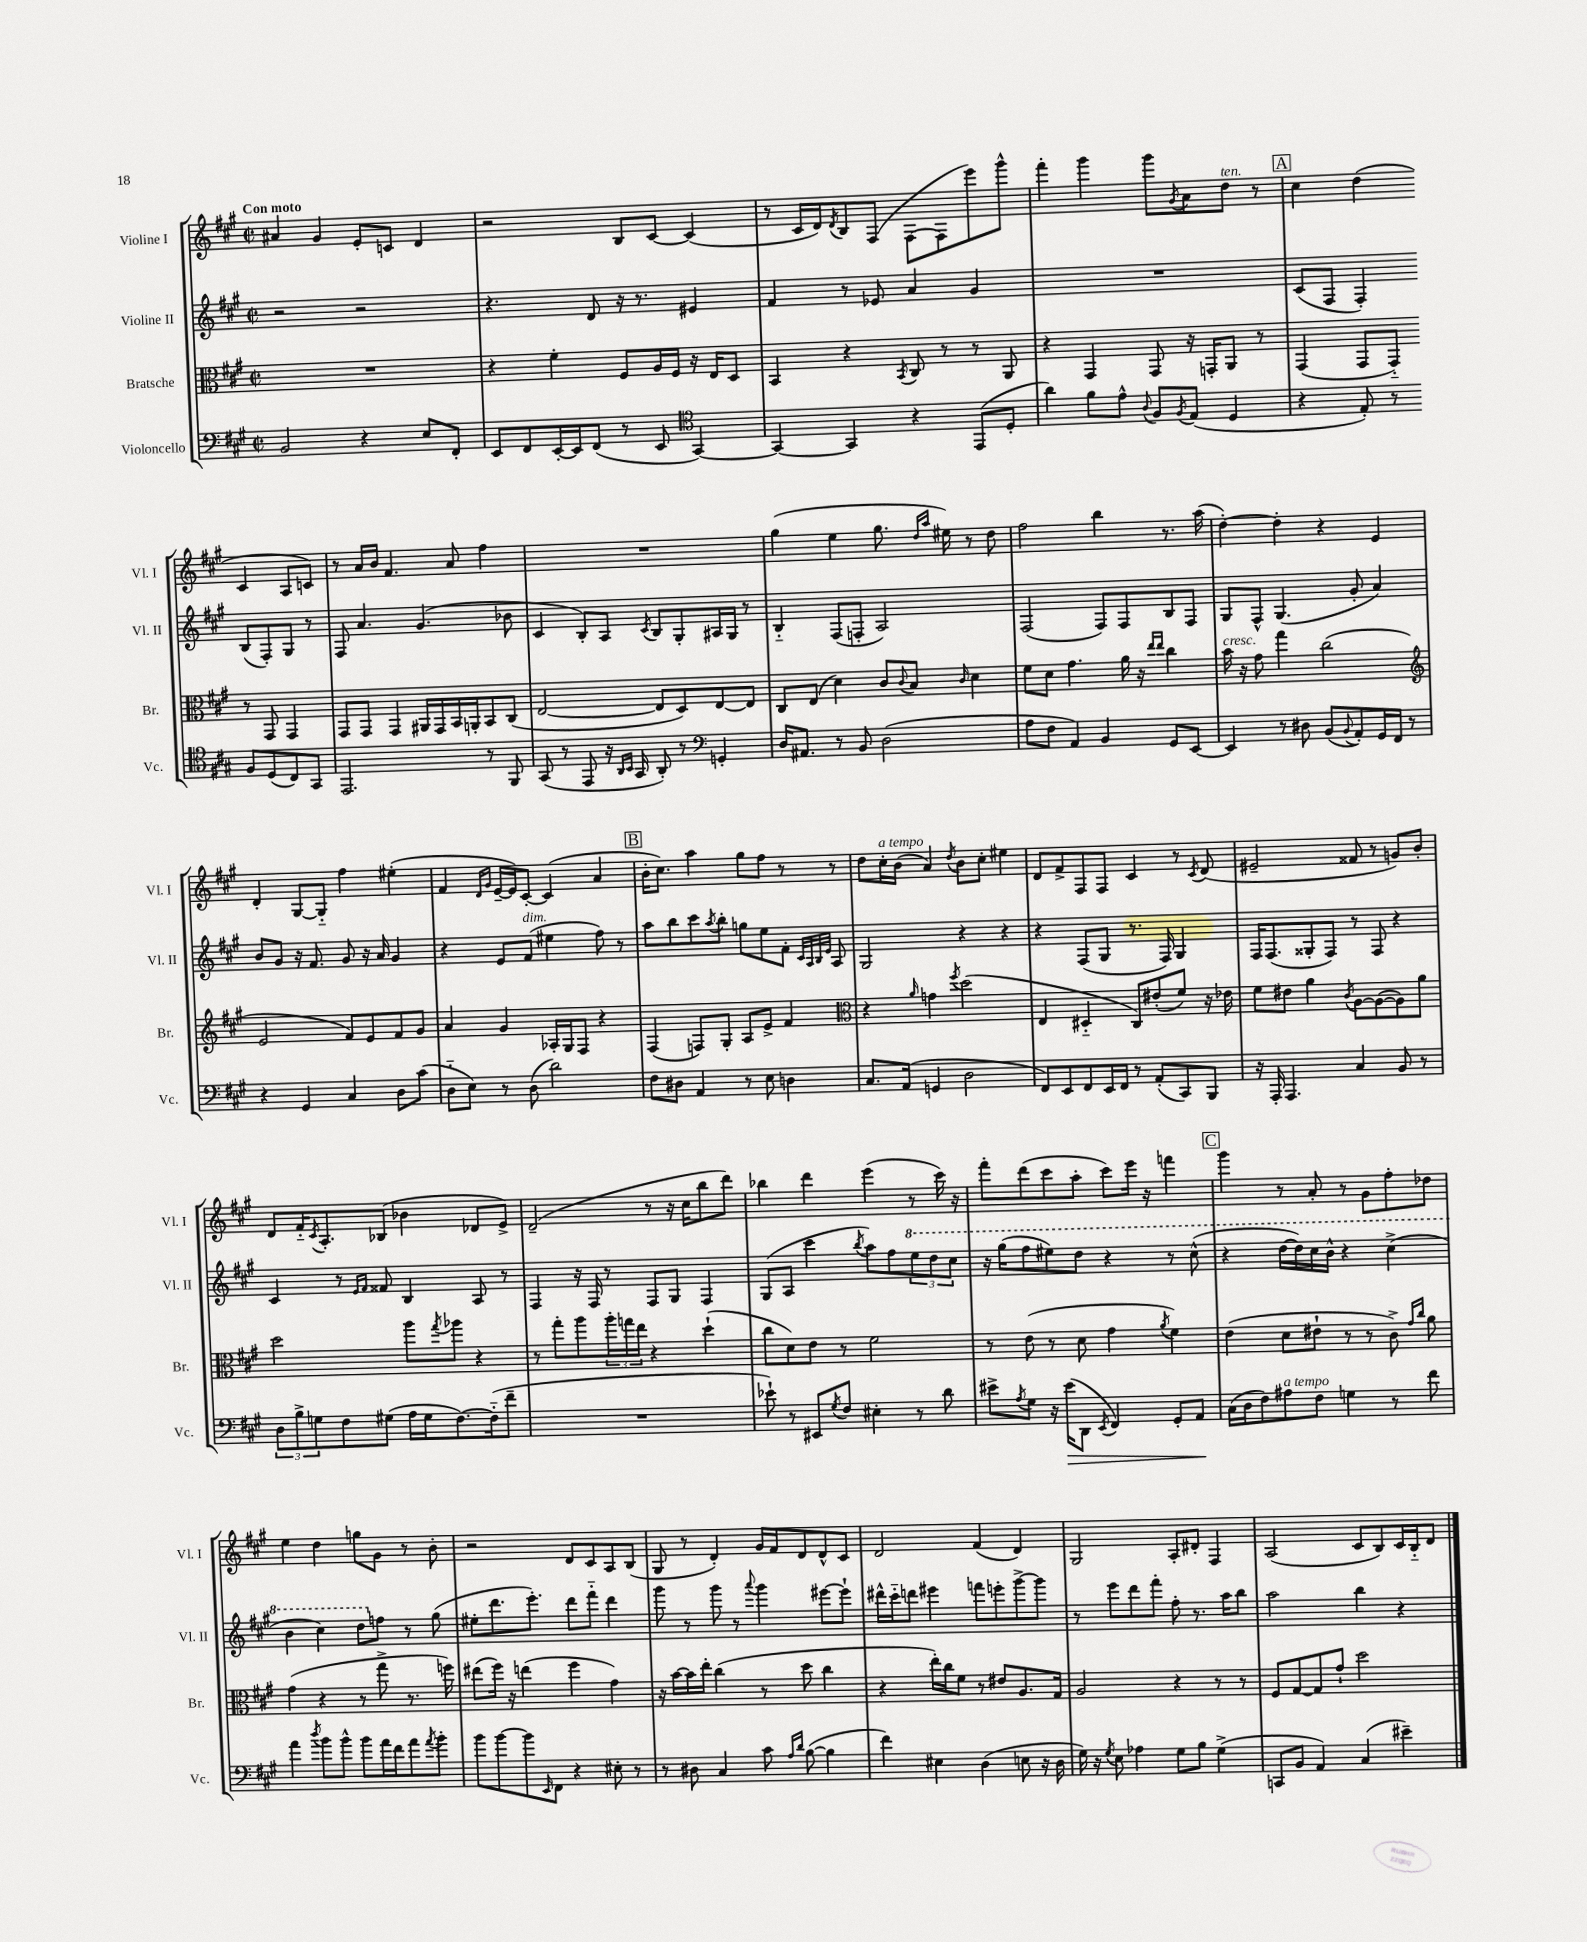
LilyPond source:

<<
\new StaffGroup <<
\new Staff = "s0" \with { instrumentName = "Violine I" shortInstrumentName = "Vl. I" } {
    \clef treble \key a \major \defaultTimeSignature \time 2/2 \tempo "Con moto"
    ais'4 gis'4 e'8-. c'8 d'4 |
    r2 b8 cis'8~ cis'4( |
    r8 cis'16 d'16) \acciaccatura { d'8 } b8 fis8( fis8~ fis8 e'''8) gis'''8-^ |
    fis'''4-. gis'''4 gis'''8 \acciaccatura { gis'8 } a'8 d''8^\markup { \italic "ten." } r8 |
    \mark \markup { \box "A" } cis''4 d''4( cis'4 a8 c'8) |
    r8 a'16 b'16 fis'4. a'8 fis''4 |
    R1 |
    gis''4( e''4 gis''8. \grace { d''16 a''16 } eis''16) r8 d''8 |
    fis''2 b''4 r8. a''16( |
    d''4~-.) d''4-. r4 e'4 |
    d'4-. gis8~ gis8-_ fis''4 eis''4-.( |
    fis'4 \grace { d'16 gis'16 } e'16~-- e'16) cis'8~-. cis'4( a'4 |
    \mark \markup { \box "B" } b'16-. cis''8.) a''4 gis''8 fis''8 r8 r8 |
    d''8 cis''16-.^\markup { \italic "a tempo" } b'16( a'4) \acciaccatura { d''8 } b'8 cis''8-. eis''4 |
    d'8 fis'8-> fis8 fis8 cis'4 r8 \acciaccatura { cis'8 } d'8( |
    eis'2-- fisis'8 r8 g'8) b'8-. |
    d'8 fis'16-_ \acciaccatura { cis'8 } a8.-. bes8( bes'4 des'8 e'8->) |
    d'2--( r8 r16 cis''16 b''8 d'''8) |
    bes''4 d'''4 e'''4( r8 cis'''16) r16 |
    fis'''8-. d'''8( cis'''8 a''8-. cis'''8) e'''16 r16 f'''4 |
    \mark \markup { \box "C" } gis'''4 r8 a'8-. r8 gis'8 fis''8-. des''8 |
    e''4 d''4 g''8 gis'8 r8 b'8-. |
    r2 d'8 cis'8 a8 b8( |
    gis8 r8 d'4-.) gis'16 fis'16 d'8 d'8-^ cis'8 |
    d'2 fis'4( d'4) |
    gis2 a8-. dis'8-. fis4 |
    a2( cis'8 b8) cis'16 b16-_ d'8 \bar "|." |
}
\new Staff = "s1" \with { instrumentName = "Violine II" shortInstrumentName = "Vl. II" } {
    \clef treble \key a \major \defaultTimeSignature \time 2/2
    r2 r2 |
    r4. d'8 r16 r8. eis'4 |
    fis'4 r8 ees'8 a'4 gis'4 |
    R1 |
    \mark \markup { \box "A" } cis'8( fis8 fis4-.) b8( fis8-.) gis8 r8 |
    fis8 a'4. gis'4.( bes'8 |
    cis'4 b8-.) a8 \acciaccatura { cis'8 } b8 gis8-. ais16 gis16 r8 |
    b4-_ fis8( f8-. a2) |
    fis2( fis8) fis8 b8 fis8 |
    gis8 fis8-^ gis4.( gis'8-. a'4) |
    b'8 gis'8 r16 fis'8. gis'8 r16 a'16 gis'4 |
    r4 e'8 fis'8^\markup { \italic "dim." }( eis''4 fis''8) r8 |
    \mark \markup { \box "B" } a''8 b''8 cis'''8 \acciaccatura { a''8 } b''8-. g''8 e''8 fis'8-. \grace { cis'32 a32 b32 e'32 } a8 |
    gis2 r4 r4 |
    r4 fis8( gis8 r8. fis16) gis4 |
    fis16 fis8.( gisis8-. fis8) r8 fis8 r4 |
    cis'4 r8 \grace { e'16 fis'16 } fisis'8 b4 a8 r8 |
    fis4 r16 fis16 r8 fis8 gis8 fis4 |
    gis8( a8 cis'''4 \acciaccatura { b''8 } a''8) fis''8 \tuplet 3/2 { \ottava #1 e'''8 d'''8 cis'''8 } |
    r16 gis'''16( fis'''8 eis'''8) d'''8 r4 r8 cis'''8-^( |
    \mark \markup { \box "C" } r4 d'''16~ d'''16) cis'''16 b''16-^ r4 cis'''4->( |
    b''4 cis'''4) d'''8 \ottava #0 f''8 r8 gis''8( |
    eis''8-. d'''8. e'''8.-.) d'''8 fis'''8-_ d'''4 |
    gis'''8 r8 gis'''8 r8 \appoggiatura { a'''8 } gis'''4 eis'''8~ eis'''8-! |
    dis'''16-^ cis'''16-_ d'''8 eis'''4 f'''8 e'''8-. gis'''8~-> gis'''8 |
    r8 e'''8 d'''8 fis'''8-. fis''8-. r8. a''16 b''8 |
    a''2 b''4 r4 \bar "|." |
}
\new Staff = "s2" \with { instrumentName = "Bratsche" shortInstrumentName = "Br." } {
    \clef alto \key a \major \defaultTimeSignature \time 2/2
    R1 |
    r4 fis'4-. fis8 a16 fis16 r16 e16 d8 |
    b,4 r4 \acciaccatura { b,8 } cis8 r8 r8 a,8 |
    r4 gis,4 gis,8 r16 g,16-. a,8 r8 |
    \mark \markup { \box "A" } gis,4( gis,8 gis,8-_) r8 gis,8 gis,4 |
    gis,8 gis,8 gis,4 ais,16 gis,16 b,16 a,16-. b,8 cis8( |
    e2~ e8 d8) e8~ e8 |
    cis8 e8( d'4) cis'8 \appoggiatura { cis'8 } b8 \grace { cis'16 } d'4 |
    fis'8 d'8 gis'4. a'16 r16 \grace { e''16 e''16 } cis''4 |
    b'16^\markup { \italic "cresc." } r16 gis'8 gis''4 cis''2( |
    \clef treble e'2 fis'8) e'8 fis'8 gis'8 |
    a'4 gis'4 aes16-. gis16 fis8 r4 |
    \mark \markup { \box "B" } fis4( f8) gis8-. a8 e'8-> fis'4 |
    \clef alto r4 \grace { a'16 } g'4 \acciaccatura { fis''8 } d''2( |
    e4 dis4-_ cis8) eis'8-.( fis'8) r16 ees'16 |
    fis'8 eis'8 a'4 \acciaccatura { cis'8 } a8~ a8~( a8) a'8 |
    d''2 a''8 \acciaccatura { gis''8 } aes''8 r4 |
    r8 gis''8-. a''8 \tuplet 3/2 { a''16-. g''16 e''16 } r4 d''4-!( |
    cis''8 d'8) e'8 r8 fis'2 |
    r8 e'8( r8 d'8 gis'4 \acciaccatura { a'8 } fis'4) |
    \mark \markup { \box "C" } e'4( d'8 eis'8-! r8 r8 cis'8->) \grace { gis'16 cis''16 } a'8 |
    gis'4( r4 r8 gis''8-> r8. f''16) |
    eis''8( fis''16) r16 e''4( fis''4 gis'4) |
    r16 b'16~ b'16 e''16-. cis''4( r8 d''8 cis''4 |
    r4 e''16-.) cis''16 fis'8 r8 eis'8 a8. gis16 |
    a2 r4 r8 r8 |
    fis8 gis8~ gis8 gis'8-! d''2 \bar "|." |
}
\new Staff = "s3" \with { instrumentName = "Violoncello" shortInstrumentName = "Vc." } {
    \clef bass \key a \major \defaultTimeSignature \time 2/2
    b,2 r4 e8 fis,8-. |
    e,8 fis,8 e,16~-. e,16 fis,8( r8 e,8 \clef tenor gis,4~) |
    gis,4~ gis,4 r4 e,8( d8-. |
    a'4) fis'8 e'8-^ \appoggiatura { a8 } fis8 \acciaccatura { fis8 } e8( d4 |
    \mark \markup { \box "A" } r4 e8-.) r8 fis8 d8( cis8) gis,8 |
    e,2. r8 fis,8 |
    gis,8( r8 e,8 r16 \grace { a,16 b,16 } gis,16 a,8-.) r8 \clef bass g,4-. |
    d16 ais,8. r8 b,8 d2( |
    a8 fis8 a,4) b,4 gis,8 e,8~ |
    e,4 r8 dis8 b,8( \appoggiatura { b,8 } a,8-.) gis,16 fis,16 r8 |
    r4 gis,4 cis4 d8 cis'8( |
    d8-_ e8) r8 d8( d'2) |
    \mark \markup { \box "B" } fis8 dis8 a,4 r8 e8 d4 |
    cis8. a,16( g,4 d2 |
    fis,8) e,8 fis,8 e,16 fis,16 r8 a,8-.( cis,8) b,,8 |
    r16 a,,16-. a,,4. cis4 b,8 r8 |
    \tuplet 3/2 { d8 b8-> g8 } fis8 gis8( a16 gis16 fis8.~) fis16-_( fis'8-- |
    R1 |
    ees'8-!) r8 eis,8 \acciaccatura { gis8 } fis8 eis4-. r8 d'8 |
    eis'8-> \acciaccatura { a8 } gis8 r16 eis'16\>( d,8 \acciaccatura { e,8 } fis,4) gis,8-. a,8\! |
    \mark \markup { \box "C" } cis16( d16 fis8) ais8^\markup { \italic "a tempo" } fis8 g4 r8 fis'8 |
    a'4 \acciaccatura { d''8 } b'8 b'8-^ b'8 a'16 fis'16 a'8 \acciaccatura { a'8 } b'8-. |
    b'8 b'8~ b'8 \grace { e,16 } fis,8 r4 eis8-. r8 |
    r8 dis8 cis4 cis'8 \grace { a16 d'16 } b8~( b4 |
    fis'4) eis4 d4( e8 r16 d16 |
    gis16) r16 \acciaccatura { gis8 } e8 aes4 gis8 b8 gis4->( |
    c,8 b,8 a,4) cis4( eis'4--) \bar "|." |
}
>>
>>
\layout { \context { \Score \remove "Bar_number_engraver" } }
